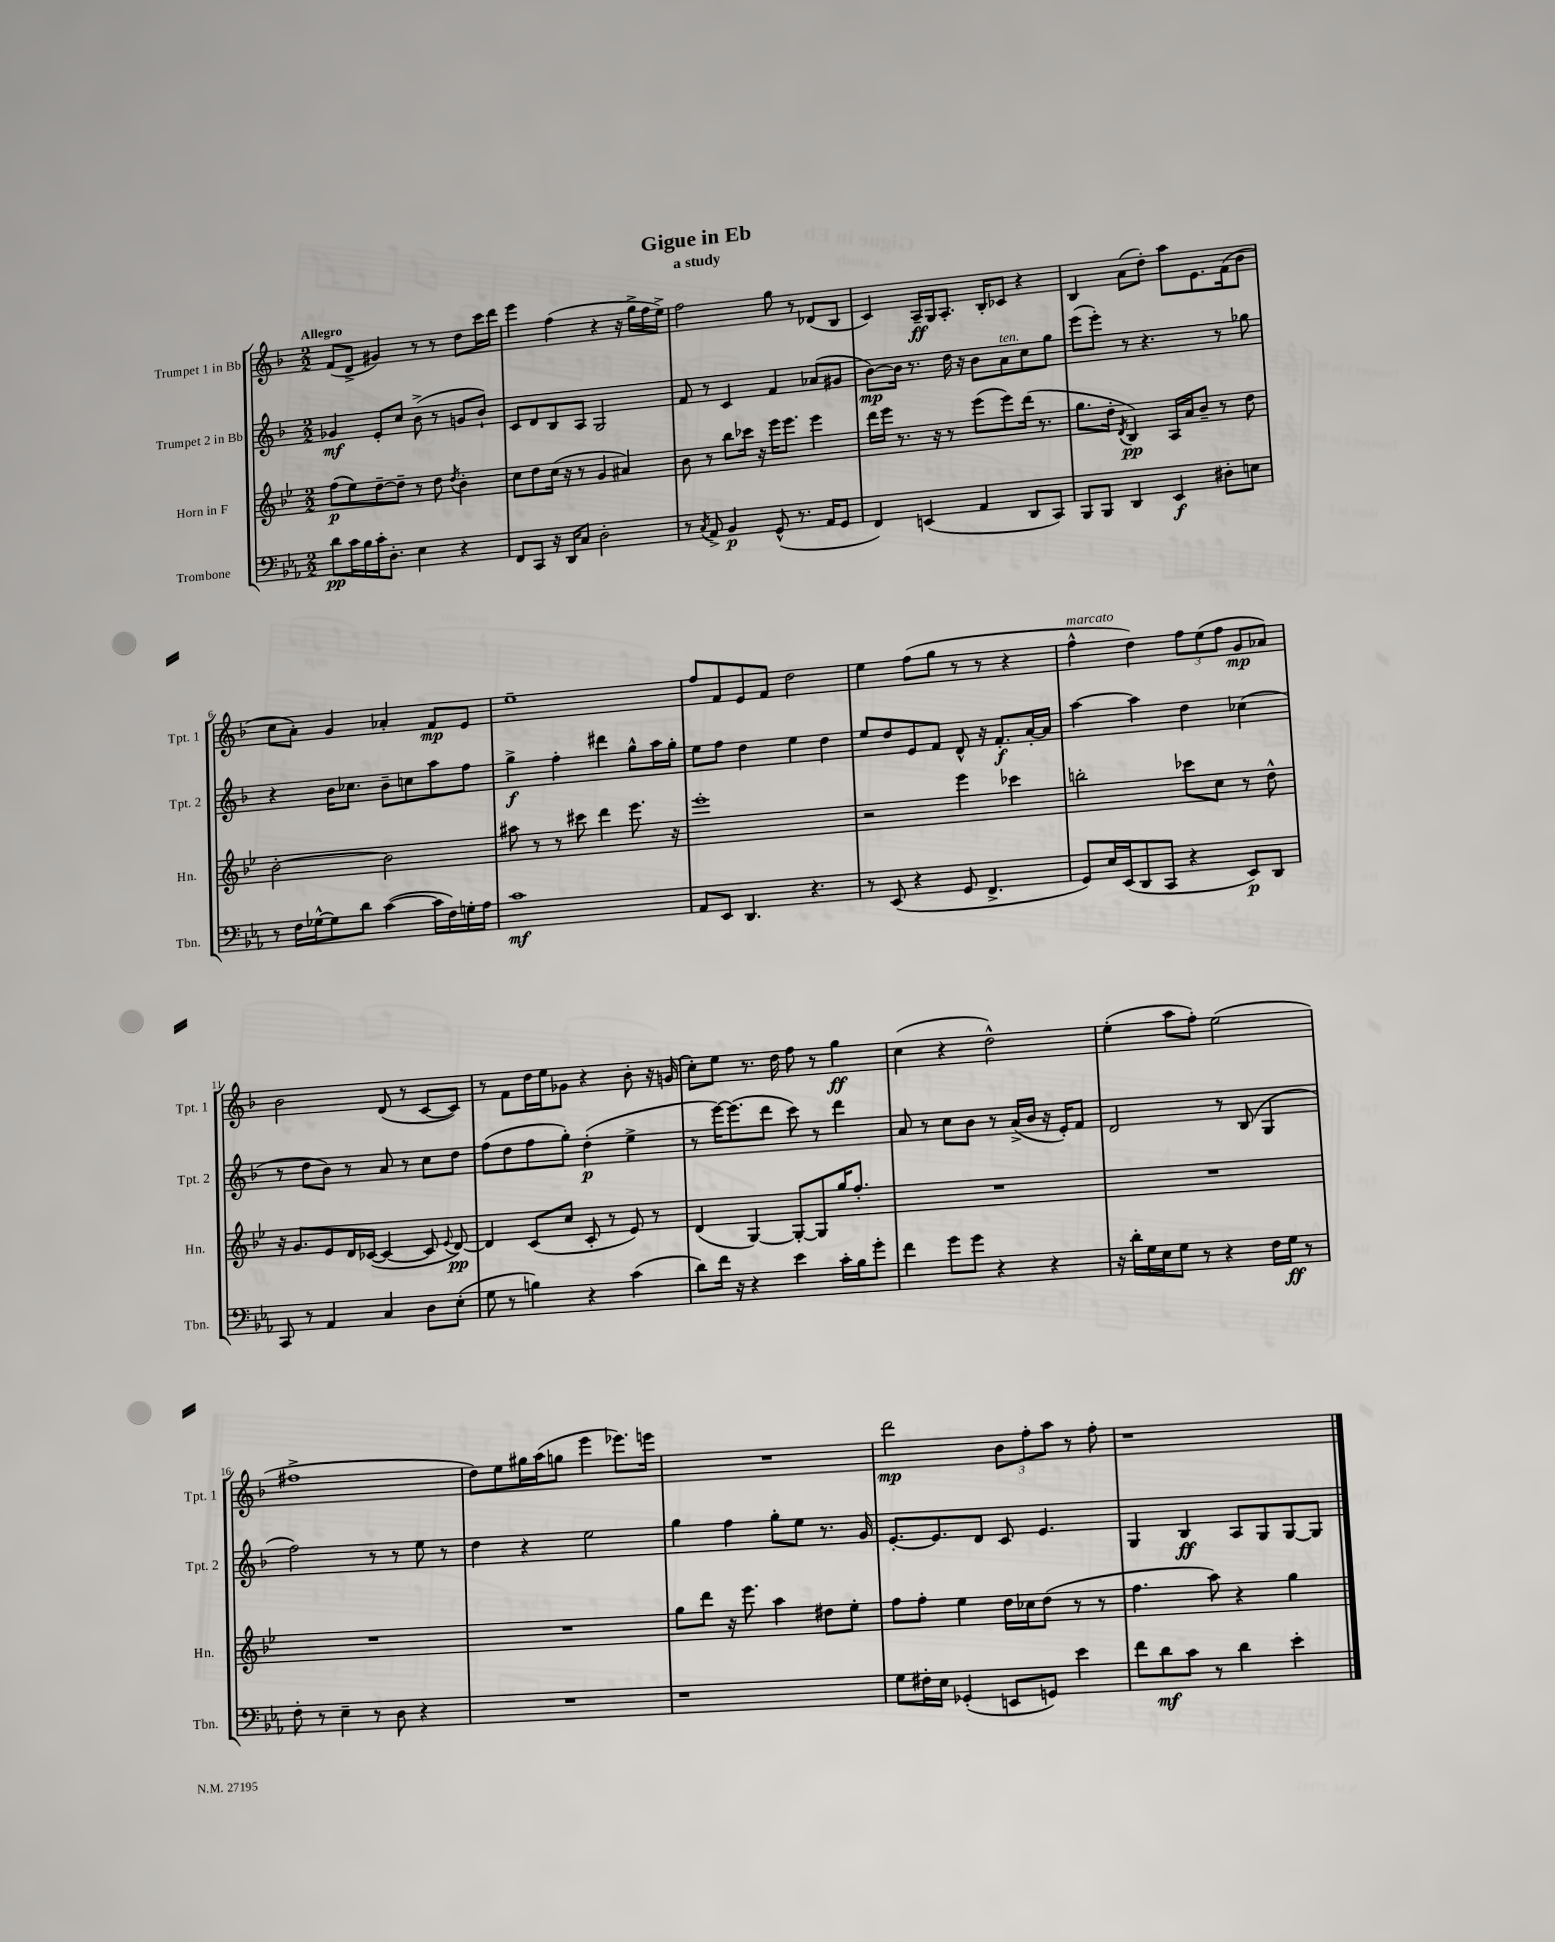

**kern	**dynam	**kern	**dynam	**kern	**dynam	**kern	**dynam
*part4	*part4	*part3	*part3	*part2	*part2	*part1	*part1
*staff4	*staff4	*staff3	*staff3	*staff2	*staff2	*staff1	*staff1
*I"Trombone	*	*I"Horn in F	*	*I"Trumpet 2 in Bb	*	*I"Trumpet 1 in Bb	*
*I'Tbn.	*	*I'Hn.	*	*I'Tpt. 2	*	*I'Tpt. 1	*
*clefF4	*	*clefG2	*	*clefG2	*	*clefG2	*
*k[b-e-a-]	*	*k[b-e-]	*	*k[b-]	*	*k[b-]	*
*M2/2	*	*M2/2	*	*M2/2	*	*M2/2	*
=1	=1	=1	=1	=1	=1	=1	=1
!	!	!	!	!	!	!LO:TX:a:B:t=Allegro	!
8d\L	pp	(8ff\L	p	4g-X/	mf	(8f/L	.
16c\L	.	8ee-\)	.	.	.	8d^/J	.
16B-\	.	.	.	.	.	.	.
16c'\J	.	[8dd~\	.	8e'/L	.	4g#X/)	.
8.D'\J	.	.	.	.	.	.	.
.	.	8dd~\J]	.	8cc/J	.	.	.
4E-\	.	8r	.	(8b-^\	.	8r	.
.	.	8dd\	.	8r	.	8r	.
.	.	8qdd/	.	.	.	.	.
4r	.	4b-'\	.	8gn/L	.	8dd\L	.
.	.	.	.	8b-`/J)	.	16ccc\L	.
.	.	.	.	.	.	16ddd\JJ	.
=2	=2	=2	=2	=2	=2	=2	=2
8FF/L	.	8cc\L	.	8c/L	.	4eee\	.
8CC/J	.	8dd\	.	8d/	.	.	.
16r	.	(16cc\Jk	.	8B-/	.	(4ff\	.
16DD/KL	.	16r	.	.	.	.	.
8C/J	.	8r	.	8A/J	.	.	.
2D'\	.	4g/	.	2G/	.	4r	.
.	.	4a#X/)	.	.	.	16r	.
.	.	.	.	.	.	16gg^\LL	.
.	.	.	.	.	.	16ff\	.
.	.	.	.	.	.	16ee^\JJ)	.
=3	=3	=3	=3	=3	=3	=3	=3
8r	.	8b-\	.	8f/	.	2ff\	.
8qC/	.	.	.	.	.	.	.
8AA-^/	.	8r	.	8r	.	.	.
4BB-/	p	8bb-\L	.	4c/	.	.	.
.	.	16ccc-X\Jk	.	.	.	.	.
.	.	16r	.	.	.	.	.
(8GG^^/	.	16eee-\KL	.	4f/	.	8gg\	.
.	.	8.eee-\J	.	.	.	.	.
8.r	.	.	.	.	.	8r	.
.	.	4eee-\	.	(8a-X/L	.	(8d-X/L	.
16AA-/KL	.	.	.	.	.	.	.
8GG/J	.	.	.	8g#X/J	.	8B-/J	.
=4	=4	=4	=4	=4	=4	=4	=4
4FF/)	.	16ddd\LL	.	[8b-\L)	mp	4c/)	.
.	.	16eee-\JJ	.	.	.	.	.
.	.	8.r	.	16b-\Jk]	.	.	.
.	.	.	.	8.r	.	.	.
(4EEn/	.	.	.	.	.	16A~/LL	ff
.	.	16r	.	.	.	16G/J	.
.	.	8r	.	16dd\	.	8.A'/J	.
.	.	.	.	16r	.	.	.
4AA-/	.	(8eee-\L	.	8b-\L	.	.	.
.	.	.	.	.	.	16B-'/KL	.
!	!	!	!	!LO:TX:a:i:t=ten.	!	!	!
.	.	8eee-\)	.	8a\	.	8c-X/J	.
8DD/L	.	(16ddd\Jk	.	8cc\	.	4r	.
.	.	8.r	.	.	.	.	.
8CC/J)	.	.	.	8gg\J	.	.	.
=5	=5	=5	=5	=5	=5	=5	=5
8BBB-/L	.	8.gg\L	.	(8eee\L	.	4B-/	.
8BBB-/J	.	.	.	8eee'\J)	.	.	.
.	.	16dd'\Jk	.	.	.	.	.
.	.	8qd/	.	.	.	.	.
4DD/	.	4B-/)	pp	8r	.	(8a\L	.
.	.	.	.	4.r	.	8dd'\J)	.
4EE-/	f	16A/LL	.	.	.	8aa\L	.
.	.	16a/J	.	.	.	.	.
.	.	8b-~/J	.	.	.	8.e\	.
8D#X'\L	.	8r	.	8r	.	.	.
.	.	.	.	.	.	(16f\k	.
8En\J	.	8dd\	.	8gg-X\	.	8b-\J	.
!!LO:LB:g=z
=6	=6	=6	=6	=6	=6	=6	=6
8r	.	[2b-'\	.	4r	.	8cc\L	.
16F\LL	.	.	.	.	.	8a'\J)	.
[16G-X^^\J	.	.	.	.	.	.	.
8G-\]	.	.	.	16b-\KL	.	4g/	.
.	.	.	.	8.cc-X\J	.	.	.
8d\J	.	.	.	.	.	.	.
([4c\	.	2b-\]	.	8b-~\L	.	4a-X'/	.
.	.	.	.	8ccn\	.	.	.
16c\LL]	.	.	.	8aa\	.	8f/L	mp
16F\)	.	.	.	.	.	.	.
16Gn'\	.	.	.	8ff\J	.	8e/J	.
16A-\JJ	.	.	.	.	.	.	.
=7	=7	=7	=7	=7	=7	=7	=7
1c	mf	8aa#X\	.	4gg^\	f	1ee~	.
.	.	8r	.	.	.	.	.
.	.	8r	.	4ff'\	.	.	.
.	.	8ccc#X\	.	.	.	.	.
.	.	4ddd\	.	4ddd#X\	.	.	.
.	.	8.eee-\	.	8gg^^\L	.	.	.
.	.	.	.	16aa\L	.	.	.
.	.	16r	.	16gg'\JJ	.	.	.
=8	=8	=8	=8	=8	=8	=8	=8
8AA-/L	.	1eee-'	.	8ee\L	.	8ff/L	.
8EE-/J	.	.	.	8ff\J	.	8f/	.
4.DD/	.	.	.	4dd\	.	8e/	.
.	.	.	.	.	.	8f/J	.
.	.	.	.	4ee\	.	2dd\	.
4.r	.	.	.	.	.	.	.
.	.	.	.	4dd\	.	.	.
=9	=9	=9	=9	=9	=9	=9	=9
8r	.	2r	.	8ee/L	.	4ee\	.
(8EE-/	.	.	.	8dd/	.	.	.
4r	.	.	.	8e/	.	(8ff\L	.
.	.	.	.	8f/J	.	8gg\J	.
8GG/	.	4eee-\	.	8d^^/	.	8r	.
4.FF^/	.	.	.	16r	.	8r	.
.	.	.	.	8.f'/L	f	.	.
.	.	4ccc-X\	.	.	.	4r	.
.	.	.	.	[16a'/L	.	.	.
.	.	.	.	16a/JJ]	.	.	.
=10	=10	=10	=10	=10	=10	=10	=10
!	!	!	!	!	!	!LO:TX:a:i:t=marcato	!
8GG/L)	.	2bbn'\	.	[4aa\	.	4ff^^\	.
16E-/L	.	.	.	.	.	.	.
(16EE-/J	.	.	.	.	.	.	.
8DD/	.	.	.	4aa\]	.	4dd\)	.
8CC/J	.	.	.	.	.	.	.
4r	.	8ccc-X\L	.	4dd\	.	12ff\L	.
.	.	.	.	.	.	(12ee\	.
.	.	8cc\J	.	.	.	.	.
.	.	.	.	.	.	12ff\J	.
8EE-/L)	p	8r	.	(4cc-X\	.	8g/L	mp
8DD/J	.	8dd^^\	.	.	.	8a-X/J)	.
!!LO:LB:g=z
=11	=11	=11	=11	=11	=11	=11	=11
8CC/	.	16r	.	8r	.	2b-\	.
.	.	8.g/L	.	.	.	.	.
8r	.	.	.	8dd\L	.	.	.
4AA-/	.	8e-/	.	8b-\J)	.	.	.
.	.	16d/L	.	8r	.	.	.
.	.	([16c-X/JJ	.	.	.	.	.
4C/	.	4c-/_	.	8a/	.	(8d/	.
.	.	.	.	8r	.	8r	.
8D\L	.	8c-/]	.	8cc\L	.	[8c/L	.
.	.	8qqe-/	.	.	.	.	.
(8E-'\J	.	[8d/)	pp	8dd\J	.	8c/J])	.
=12	=12	=12	=12	=12	=12	=12	=12
8G\	.	4d/]	.	(8ff\L	.	8r	.
8r	.	.	.	8dd\	.	8f\L	.
4Bn\)	.	(8c/L	.	8ff\	.	16dd\L	.
.	.	.	.	.	.	16ee\J	.
.	.	8cc/J	.	8gg'\J)	.	8g-X\J	.
4r	.	8c'/	.	(4dd'\	p	4r	.
.	.	8r	.	.	.	.	.
(4c\	.	8e-/)	.	4ee^\	.	8b-'\	.
.	.	8r	.	.	.	16r	.
.	.	.	.	.	.	(16gn/	.
=13	=13	=13	=13	=13	=13	=13	=13
8d\L)	.	(4d/	.	8r	.	8cc'\L)	.
16f\Jk	.	.	.	[16eee\KL)	.	8ee\J	.
16r	.	.	.	(8.eee\]	.	.	.
4r	.	[4G/)	.	.	.	8.r	.
.	.	.	.	8ddd\J	.	.	.
.	.	.	.	.	.	16dd\	.
4e-\	.	8G'/L_	.	8ccc\)	.	8ff\	.
.	.	8G/]	.	8r	.	8r	.
16c'\LL	.	16gg/K	.	4ddd\	.	4gg\	ff
16B-\J	.	8.ff'/J	.	.	.	.	.
8g'\J	.	.	.	.	.	.	.
=14	=14	=14	=14	=14	=14	=14	=14
4f\	.	1r	.	8a/	.	(4cc\	.
.	.	.	.	8r	.	.	.
8g\L	.	.	.	8cc\L	.	4r	.
8g\J	.	.	.	8b-\J	.	.	.
4r	.	.	.	8r	.	2dd^^\)	.
.	.	.	.	(16a^/LL	.	.	.
.	.	.	.	16b-/JJ	.	.	.
4r	.	.	.	16r	.	.	.
.	.	.	.	16e'/KL)	.	.	.
.	.	.	.	8f/J	.	.	.
=15	=15	=15	=15	=15	=15	=15	=15
16r	.	1r	.	2d/	.	(4ee'\	.
16d'\LL	.	.	.	.	.	.	.
16G\	.	.	.	.	.	.	.
16E-\J	.	.	.	.	.	.	.
8G\J	.	.	.	.	.	8aa\L	.
8r	.	.	.	.	.	8ff'\J)	.
4r	.	.	.	8r	.	(2ee\	.
.	.	.	.	(8B-/	.	.	.
16F\LL	.	.	.	4G/	.	.	.
16G\JJ	ff	.	.	.	.	.	.
8r	.	.	.	.	.	.	.
!!LO:LB:g=z
=16	=16	=16	=16	=16	=16	=16	=16
8F'\	.	1r	.	2ff\)	.	1ff#X^	.
8r	.	.	.	.	.	.	.
4E-~\	.	.	.	.	.	.	.
8r	.	.	.	8r	.	.	.
8D\	.	.	.	8r	.	.	.
4r	.	.	.	8ee\	.	.	.
.	.	.	.	8r	.	.	.
=17	=17	=17	=17	=17	=17	=17	=17
1r	.	1r	.	4dd\	.	8dd\L)	.
.	.	.	.	.	.	8ee\	.
.	.	.	.	4r	.	16gg#X\L	.
.	.	.	.	.	.	(16aa\J	.
.	.	.	.	.	.	8ggn\J	.
.	.	.	.	2ee\	.	4eee\	.
.	.	.	.	.	.	8.eee-X\L)	.
.	.	.	.	.	.	16eeen\Jk	.
=18	=18	=18	=18	=18	=18	=18	=18
1r	.	8gg\L	.	4gg\	.	1r	.
.	.	8ddd\J	.	.	.	.	.
.	.	16r	.	4ff\	.	.	.
.	.	8.eee-\	.	.	.	.	.
.	.	4aa\	.	8gg'\L	.	.	.
.	.	.	.	8ee\J	.	.	.
.	.	8dd#X\L	.	8.r	.	.	.
.	.	8ee-'\J	.	.	.	.	.
.	.	.	.	16g/	.	.	.
=19	=19	=19	=19	=19	=19	=19	=19
8G\L	.	8ff\L	.	[8.e'/L	.	2ddd\	mp
16F#X'\L	.	8ff'\J	.	.	.	.	.
16E-\JJ	.	.	.	8.e/]	.	.	.
(4GG-X'/	.	4ee-\	.	.	.	.	.
.	.	.	.	8d/J	.	.	.
8EEn/L	.	16dd\LL	.	8c/	.	12b-\L	.
.	.	16cc-X\J	.	.	.	.	.
.	.	.	.	.	.	12ff'\	.
8GGn/J)	.	(8dd\J	.	4.e/	.	.	.
.	.	.	.	.	.	12aa\J	.
4e-\	.	8r	.	.	.	8r	.
.	.	8r	.	.	.	8ff'\	.
=20	=20	=20	=20	=20	=20	=20	=20
8f\L	.	4.ff\	.	4G/	.	1r	.
8d\	mf	.	.	.	.	.	.
8c\J	.	.	.	4B-/	ff	.	.
8r	.	8aa\)	.	.	.	.	.
4d\	.	4r	.	8A/L	.	.	.
.	.	.	.	8G/	.	.	.
4e-'\	.	4gg\	.	[8G/	.	.	.
.	.	.	.	8G/J]	.	.	.
==	==	==	==	==	==	==	==
*-	*-	*-	*-	*-	*-	*-	*-
